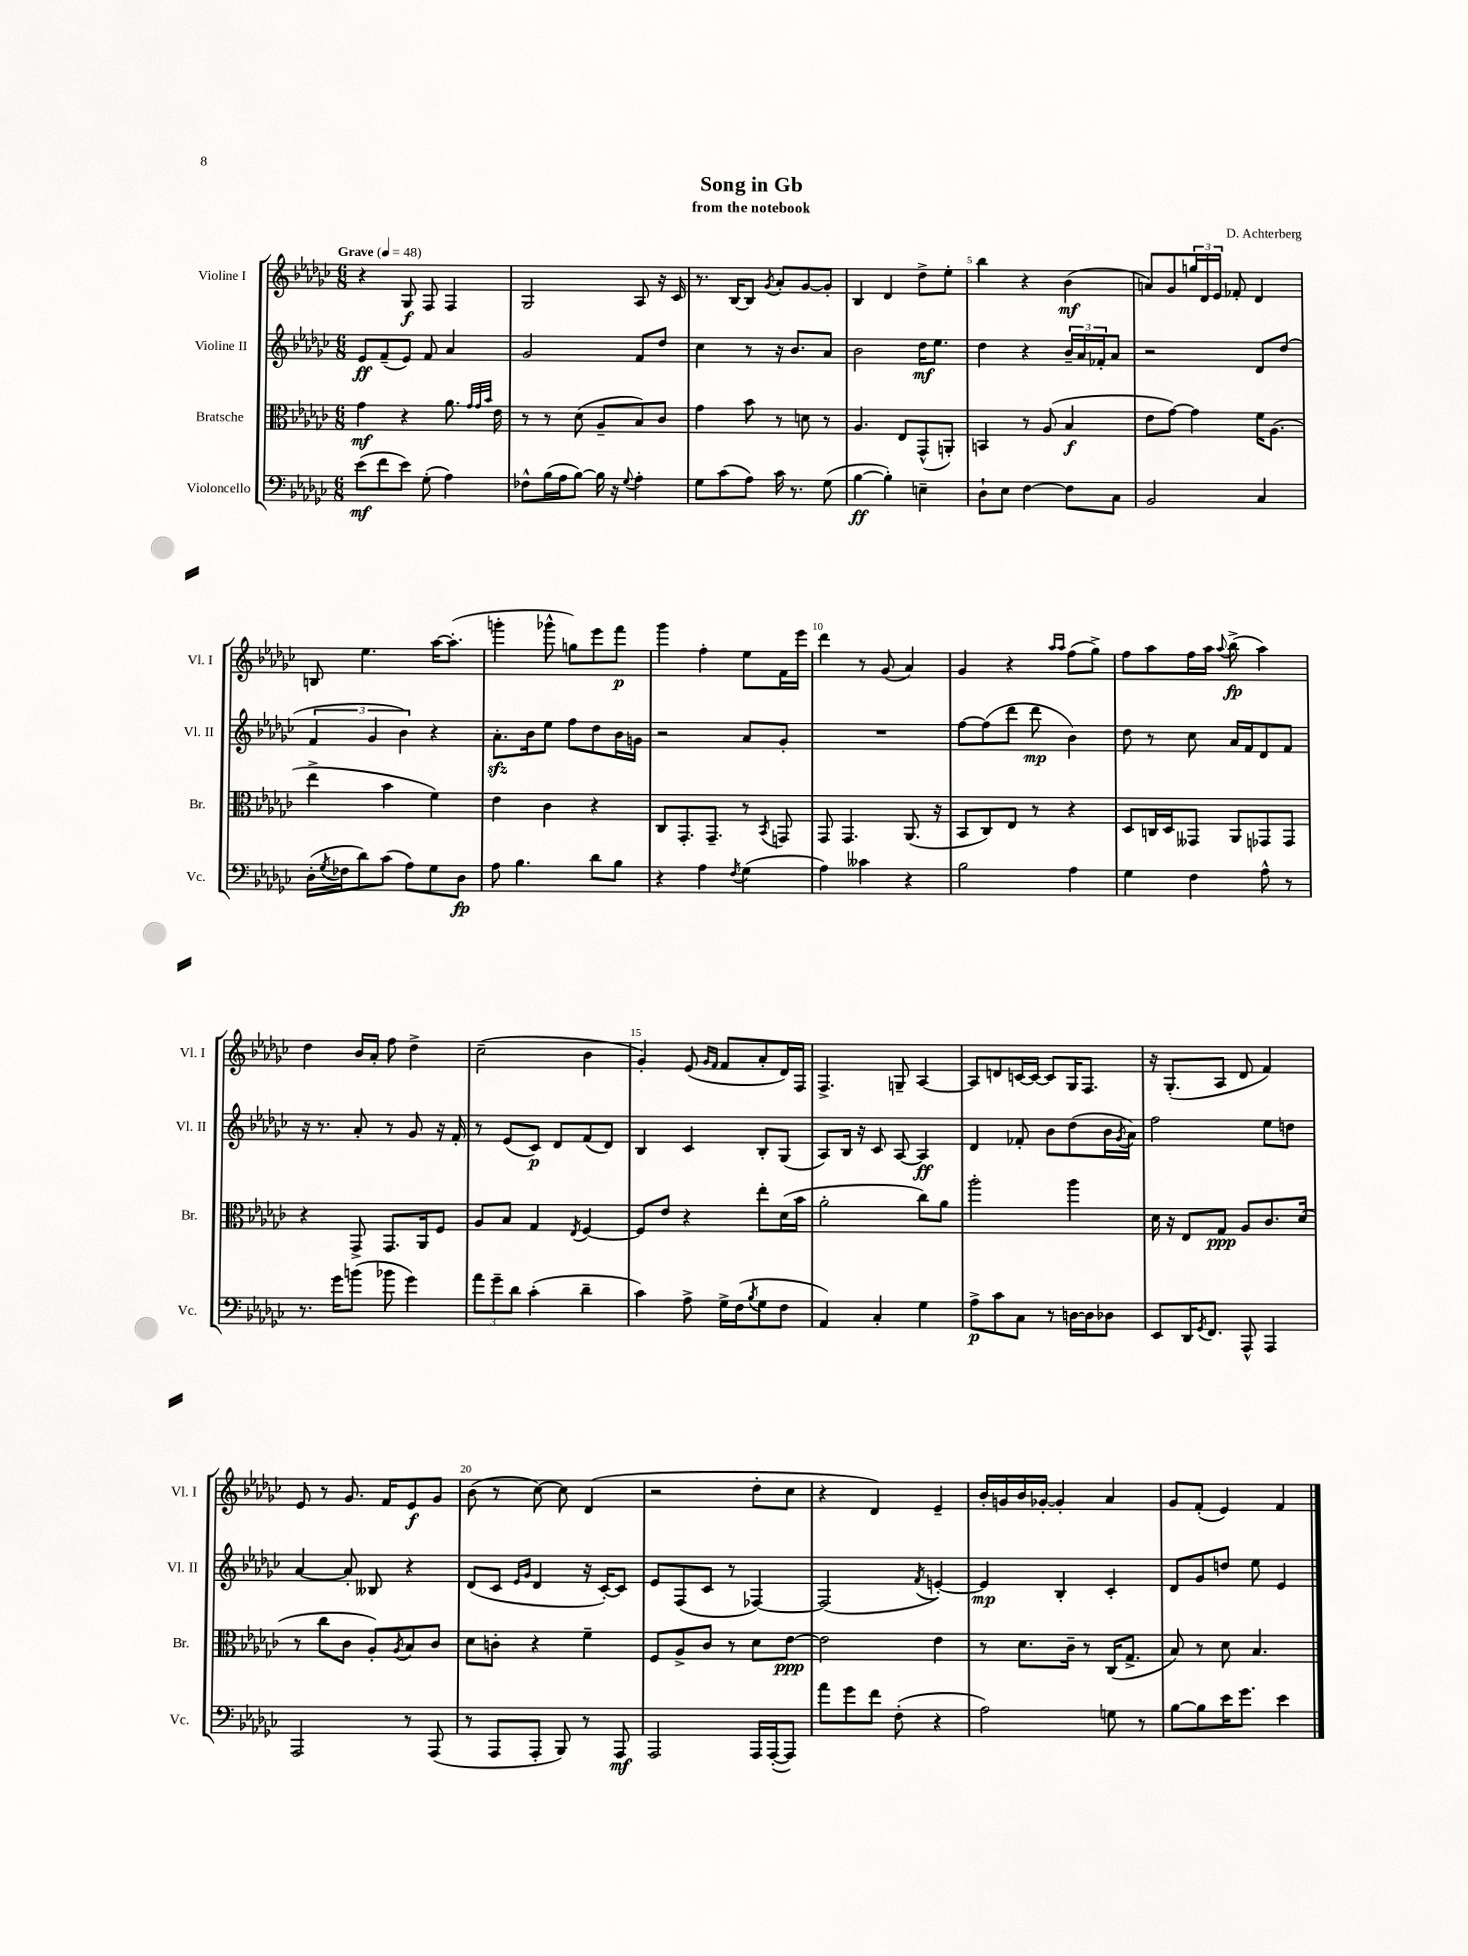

**kern	**dynam	**kern	**dynam	**kern	**dynam	**kern	**dynam
*part4	*part4	*part3	*part3	*part2	*part2	*part1	*part1
*staff4	*staff4	*staff3	*staff3	*staff2	*staff2	*staff1	*staff1
*I"Violoncello	*	*I"Bratsche	*	*I"Violine II	*	*I"Violine I	*
*I'Vc.	*	*I'Br.	*	*I'Vl. II	*	*I'Vl. I	*
*clefF4	*	*clefC3	*	*clefG2	*	*clefG2	*
*k[b-e-a-d-g-c-]	*	*k[b-e-a-d-g-c-]	*	*k[b-e-a-d-g-c-]	*	*k[b-e-a-d-g-c-]	*
*M6/8	*	*M6/8	*	*M6/8	*	*M6/8	*
*MM48	*	*MM48	*	*MM48	*	*MM48	*
=1	=1	=1	=1	=1	=1	=1	=1
!	!	!	!	!	!	!LO:TX:a:B:t=Grave	!
(8e-\L	mf	4g-\	mf	8e-/L	ff	4r	.
8f\	.	.	.	(8f~/	.	.	.
8e-\J)	.	4r	.	8e-/J)	.	8G-/	f
(8G-'\	.	.	.	8f/	.	8F/	.
4A-\)	.	8.a-\	.	4a-/	.	4F/	.
.	.	32qqg-/LLL	.	.	.	.	.
.	.	32qqg-/	.	.	.	.	.
.	.	32qqb-/JJJ	.	.	.	.	.
.	.	16e-\	.	.	.	.	.
=2	=2	=2	=2	=2	=2	=2	=2
8F-X^^\L	.	8r	.	2g-/	.	2G-/	.
(16B-\L	.	8r	.	.	.	.	.
16A-\J	.	.	.	.	.	.	.
[8B-\J)	.	(8d-\	.	.	.	.	.
16B-\]	.	8A-~/L	.	.	.	.	.
16r	.	.	.	.	.	.	.
8qqG-/	.	.	.	.	.	.	.
4A-'\	.	8B-/)	.	8f/L	.	8A-/	.
.	.	8c-/J	.	8dd-/J	.	16r	.
.	.	.	.	.	.	16c-/	.
=3	=3	=3	=3	=3	=3	=3	=3
8G-\L	.	4g-\	.	4cc-\	.	8.r	.
(8c-\	.	.	.	.	.	.	.
.	.	.	.	.	.	[16B-/KL	.
8A-\J)	.	8b-\	.	8r	.	8B-/J]	.
.	.	.	.	.	.	8qg-/	.
16c-\	.	8r	.	16r	.	8a-'/L	.
8.r	.	.	.	8.b-/L	.	.	.
.	.	8dn\	.	.	.	[8g-/	.
(8G-\	.	8r	.	8a-/J	.	8g-'/J]	.
=4	=4	=4	=4	=4	=4	=4	=4
[4B-\	ff	4.A-/	.	2b-\	.	4B-/	.
4B-'\])	.	.	.	.	.	4d-/	.
.	.	8E-/L	.	.	.	.	.
4En~\	.	(8GG-^^/	.	16dd-\KL	mf	8dd-^\L	.
.	.	.	.	8.ee-\J	.	.	.
.	.	8AAn'/J)	.	.	.	8ee-'\J	.
=5	=5	=5	=5	=5	=5	=5	=5
8D-`\L	.	4BBn/	.	4dd-\	.	4bb-\	.
8E-\J	.	.	.	.	.	.	.
[4F\	.	8r	.	4r	.	4r	.
.	.	(8A-/	.	.	.	.	.
8F\L]	.	4B-/	f	24b-~/LL	.	(4b-\	mf
.	.	.	.	24a-/	.	.	.
.	.	.	.	24f-X'/J	.	.	.
8C-\J	.	.	.	8a-/J	.	.	.
=6	=6	=6	=6	=6	=6	=6	=6
2BB-/	.	8e-\L	.	2r	.	8an/L)	.
.	.	[8g-\J)	.	.	.	8g-/	.
.	.	4g-\]	.	.	.	24ggn/L	.
.	.	.	.	.	.	24d-/	.
.	.	.	.	.	.	24e-/JJ	.
.	.	.	.	.	.	8f-X'/	.
4C-/	.	16f\KL	.	8d-/L	.	4d-/	.
.	.	(8.A-\J	.	.	.	.	.
.	.	.	.	(8dd-/J	.	.	.
!!LO:LB:g=z
=7	=7	=7	=7	=7	=7	=7	=7
(16D-'\LL	.	4ee-^\	.	6f/	.	8Bn/	.
8qG-/	.	.	.	.	.	.	.
16F-X\J	.	.	.	.	.	.	.
8d-\)	.	.	.	.	.	4.ee-\	.
.	.	.	.	6g-/	.	.	.
(8c-\J	.	4b-\	.	.	.	.	.
.	.	.	.	6b-\)	.	.	.
8A-\L)	.	.	.	.	.	.	.
8G-\	.	4f\)	.	4r	.	[16aa-\KL	.
.	.	.	.	.	.	(8.aa-'\J]	.
8D-\J	fp	.	.	.	.	.	.
=8	=8	=8	=8	=8	=8	=8	=8
8A-\	.	4e-\	.	8.a-zz'\L	.	4gggn'\	.
4.B-\	.	.	.	.	.	.	.
.	.	.	.	16b-\k	.	.	.
.	.	4c-\	.	8ee-\J	.	8ggg-X^^\	.
.	.	.	.	8ff\L	.	8ggn\L)	.
8d-\L	.	4r	.	8dd-\	.	8eee-\	.
8B-\J	.	.	.	16b-\L	.	8fff\J	p
.	.	.	.	16gn\JJ	.	.	.
=9	=9	=9	=9	=9	=9	=9	=9
4r	.	8C-/L	.	2r	.	4ggg-\	.
.	.	8.GG-'/	.	.	.	.	.
4A-\	.	.	.	.	.	4ff'\	.
.	.	8.GG-~/J	.	.	.	.	.
8qF/	.	.	.	.	.	.	.
(4G-\	.	8r	.	8a-/L	.	8ee-\L	.
.	.	8qBB-/	.	.	.	.	.
.	.	8GGn/	.	8g-'/J	.	16f\L	.
.	.	.	.	.	.	16eee-\JJ	.
=10	=10	=10	=10	=10	=10	=10	=10
4A-\)	.	8GG-/	.	2.r	.	4ddd-\	.
.	.	4.GG-/	.	.	.	.	.
4c--X\	.	.	.	.	.	8r	.
.	.	.	.	.	.	(8g-/	.
4r	.	(8.AA-/	.	.	.	4a-/)	.
.	.	16r	.	.	.	.	.
=11	=11	=11	=11	=11	=11	=11	=11
2B-\	.	8BB-/L	.	[8ff\L	.	4g-/	.
.	.	8C-/)	.	(8ff\]	.	.	.
.	.	8E-/J	.	8ddd-\J	.	4r	.
.	.	8r	.	8ddd-\	mp	.	.
.	.	.	.	.	.	16qqaa-/LL	.
.	.	.	.	.	.	16qqaa-/JJ	.
4A-\	.	4r	.	4b-\)	.	(8ff\L	.
.	.	.	.	.	.	8gg-^\J)	.
=12	=12	=12	=12	=12	=12	=12	=12
4G-\	.	8D-/L	.	8dd-\	.	8ff\L	.
.	.	16Cn/L	.	8r	.	8aa-\	.
.	.	16D-/J	.	.	.	.	.
4F\	.	8GG--X/J	.	8cc-\	.	16ff\L	.
.	.	.	.	.	.	16aa-\JJ	.
.	.	.	.	.	.	8qqaa-/	.
.	.	8AA-/L	.	16a-/LL	.	(8bb-^\	fp
.	.	.	.	16f/J	.	.	.
8A-^^\	.	8GG-X/	.	8d-/	.	4aa-\)	.
8r	.	8GG-/J	.	8f/J	.	.	.
!!LO:LB:g=z
=13	=13	=13	=13	=13	=13	=13	=13
8.r	.	4r	.	16r	.	4dd-\	.
.	.	.	.	8.r	.	.	.
16g-\KL	.	.	.	.	.	.	.
(8bn\J	.	8GG-^/	.	8a-'/	.	16b-/LL	.
.	.	.	.	.	.	16a-'/JJ	.
8b-X\	.	8.GG-/L	.	8r	.	8ff\	.
4g-\)	.	.	.	8g-/	.	4dd-^\	.
.	.	16AA-/k	.	.	.	.	.
.	.	8F/J	.	16r	.	.	.
.	.	.	.	16f'/	.	.	.
=14	=14	=14	=14	=14	=14	=14	=14
12a-\L	.	8A-/L	.	8r	.	(2cc-~\	.
12g-~\	.	.	.	.	.	.	.
.	.	8B-/J	.	(8e-/L	.	.	.
12d-\J	.	.	.	.	.	.	.
(4c-'\	.	4G-/	.	8c-/J)	p	.	.
.	.	.	.	8d-/L	.	.	.
.	.	8qE-/	.	.	.	.	.
4d-~\	.	[4F/	.	(8f/	.	4b-\	.
.	.	.	.	8d-/J)	.	.	.
=15	=15	=15	=15	=15	=15	=15	=15
4c-\)	.	8F/L]	.	4B-/	.	4g-'/)	.
.	.	8e-/J	.	.	.	.	.
8A-^\	.	4r	.	4c-/	.	(8e-/	.
.	.	.	.	.	.	16qqg-/LL	.
.	.	.	.	.	.	16qqf/JJ	.
16G-^\LL	.	.	.	.	.	8f/L	.
(16F\J	.	.	.	.	.	.	.
8qB-/	.	.	.	.	.	.	.
8G-\	.	8ee-'\L	.	8B-'/L	.	8a-'/	.
8F\J	.	(16d-\L	.	(8G-/J	.	16d-/L)	.
.	.	16b-\JJ	.	.	.	16F/JJ	.
=16	=16	=16	=16	=16	=16	=16	=16
4AA-/)	.	2a-'\	.	8A-/L)	.	4.F^/	.
.	.	.	.	16B-/Jk	.	.	.
.	.	.	.	16r	.	.	.
4C-'/	.	.	.	8c-/	.	.	.
.	.	.	.	[8A-/	.	8Gn~/	.
4G-\	.	8cc-\L)	.	4A-/]	ff	[4A-/	.
.	.	8a-\J	.	.	.	.	.
=17	=17	=17	=17	=17	=17	=17	=17
8A-^\L	p	2aa-'\	.	4d-/	.	8A-/L]	.
8c-\	.	.	.	.	.	8dn/	.
8C-\J	.	.	.	8f-X'/	.	[16cn/L	.
.	.	.	.	.	.	16c/JJ_	.
8r	.	.	.	8b-\L	.	8c/L]	.
[16Dn\LL	.	4aa-\	.	(8dd-\	.	16G-/K	.
16D\J]	.	.	.	.	.	8.F/J	.
8D-X\J	.	.	.	16b-\L	.	.	.
.	.	.	.	8qg-/	.	.	.
.	.	.	.	16a-\JJ)	.	.	.
=18	=18	=18	=18	=18	=18	=18	=18
8EE-/L	.	16d-\	.	2ff\	.	16r	.
.	.	16r	.	.	.	(8.G-'/L	.
16DD-/K	.	8E-/L	.	.	.	.	.
8qGG-/	.	.	.	.	.	.	.
8.FF/J	.	.	.	.	.	.	.
.	.	8G-/J	ppp	.	.	8A-/J	.
8AAA-^^/	.	8A-/L	.	.	.	8d-/	.
4AAA-/	.	8.c-/	.	8ee-\L	.	4f/)	.
.	.	.	.	8ddn\J	.	.	.
.	.	(16d-/Jk	.	.	.	.	.
!!LO:LB:g=z
=19	=19	=19	=19	=19	=19	=19	=19
2AAA-/	.	8r	.	[4a-/	.	8e-/	.
.	.	8cc-\L	.	.	.	8r	.
.	.	8c-\J	.	8a-'/]	.	8.g-/	.
.	.	8A-'/L)	.	8B--X/	.	.	.
.	.	.	.	.	.	16f/KL	.
.	.	8qA-/	.	.	.	.	.
8r	.	8B-/	.	4r	.	8e-/	f
(8AAA-/	.	8c-/J	.	.	.	8g-/J	.
=20	=20	=20	=20	=20	=20	=20	=20
8r	.	8d-\L	.	(8d-/L	.	(8b-\	.
8AAA-/L	.	8cn'\J	.	8c-/J	.	8r	.
.	.	.	.	16qqe-/LL	.	.	.
.	.	.	.	16qqg-/JJ	.	.	.
8AAA-'/J	.	4r	.	4d-/	.	[8cc-\)	.
8BBB-/)	.	.	.	.	.	8cc-\]	.
8r	.	4f~\	.	16r	.	(4d-/	.
.	.	.	.	[16c-'/KL)	.	.	.
8AAA-/	mf	.	.	8c-/J]	.	.	.
=21	=21	=21	=21	=21	=21	=21	=21
2AAA-/	.	8F/L	.	8e-/L	.	2r	.
.	.	8A-^/	.	(8F/	.	.	.
.	.	8c-/J	.	8c-/J	.	.	.
.	.	8r	.	8r	.	.	.
16AAA-/LL	.	8d-\L	.	[4F-X/)	.	8dd-'\L	.
([16AAA-'/J	.	.	.	.	.	.	.
8AAA-/J])	.	[8e-\J	ppp	.	.	8cc-\J	.
=22	=22	=22	=22	=22	=22	=22	=22
8a-\L	.	2e-\]	.	(2F-/]	.	4r	.
8g-\	.	.	.	.	.	.	.
8f\J	.	.	.	.	.	4d-/)	.
(8F'\	.	.	.	.	.	.	.
.	.	.	.	8qf/	.	.	.
4r	.	4e-\	.	[4en'/)	.	4e-~/	.
=23	=23	=23	=23	=23	=23	=23	=23
2A-\)	.	8r	.	4e/]	mp	16b-'/LL	.
.	.	.	.	.	.	16gn/	.
.	.	8.d-\L	.	.	.	16b-/	.
.	.	.	.	.	.	[16g-X'/JJ	.
.	.	.	.	4B-'/	.	4g-'/]	.
.	.	16c-~\Jk	.	.	.	.	.
.	.	8r	.	.	.	.	.
8Gn\	.	(16C-/KL	.	4c-'/	.	4a-/	.
.	.	8.G-^/J	.	.	.	.	.
8r	.	.	.	.	.	.	.
=24	=24	=24	=24	=24	=24	=24	=24
[8B-\L	.	8B-/)	.	8d-/L	.	8g-/L	.
8B-\]	.	8r	.	8g-/	.	(8f'/J	.
16e-\K	.	8d-\	.	8ddn/J	.	4e-/)	.
8.g-\J	.	.	.	.	.	.	.
.	.	4.B-/	.	8ee-\	.	.	.
4e-\	.	.	.	4e-/	.	4f/	.
==	==	==	==	==	==	==	==
*-	*-	*-	*-	*-	*-	*-	*-
